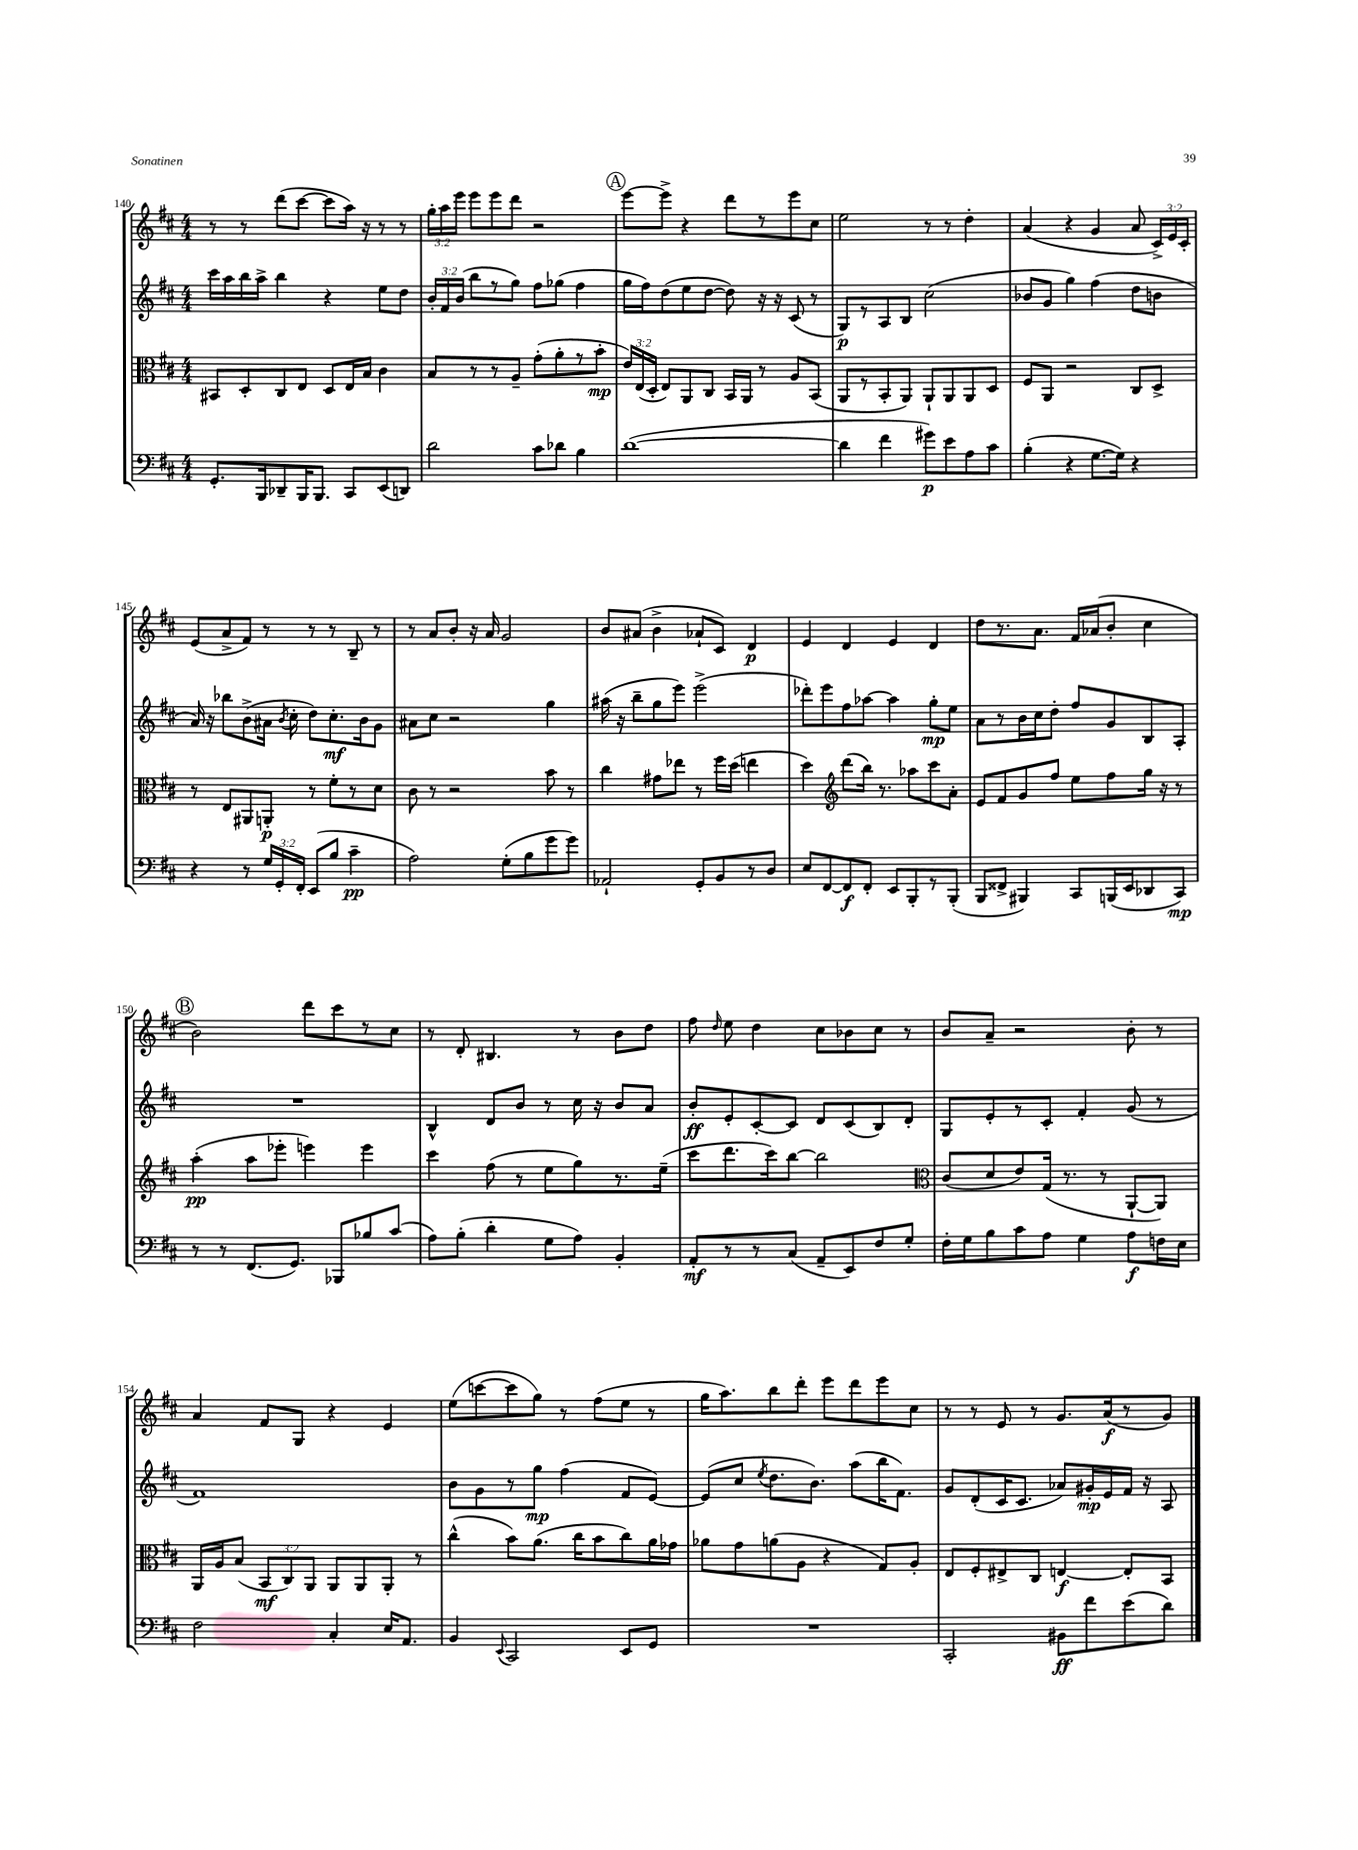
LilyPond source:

<<
\new StaffGroup <<
\new Staff = "s0" {
    \clef treble \key d \major \numericTimeSignature \time 4/4 \override Staff.TupletNumber.text = #tuplet-number::calc-fraction-text
    \autoBeamOff r8 r8 d'''8[( cis'''8]~ cis'''8[ a''16]) r16 r8 r8 |
    \tuplet 3/2 { g''16[-. a''16 e'''16] } e'''8[ e'''8 d'''8] r2 |
    \mark \markup { \circle "A" } e'''8[~ e'''8]-> r4 d'''8[ r8 e'''8 cis''8] |
    e''2 r8 r8 d''4-. |
    a'4( r4 g'4 a'8 \tuplet 3/2 { cis'16[->) e'16 cis'16]-. } |
    e'8[( a'8-> fis'8]) r8 r8 r8 b8-- r8 |
    r8 a'8[ b'8]-. r16 a'16 g'2 |
    b'8[ ais'8]( b'4-> aes'8[-! cis'8]) d'4\p |
    e'4 d'4 e'4 d'4 |
    d''8[ r8. a'8.] fis'16[ aes'16( b'8]-. cis''4 |
    \mark \markup { \circle "B" } b'2) d'''8[ cis'''8 r8 cis''8] |
    r8 d'8-. bis4. r8 b'8[ d''8] |
    fis''8 \grace { d''16 } e''8 d''4 cis''8[ bes'8 cis''8] r8 |
    b'8[ a'8]-- r2 b'8-. r8 |
    a'4 fis'8[ g8] r4 e'4 |
    e''8[( c'''8~ c'''8 g''8]) r8 fis''8[( e''8] r8 |
    g''16[ a''8.) b''8 d'''8]-. e'''8[ d'''8 e'''8 cis''8] |
    r8 r8 e'8 r8 g'8.[ a'16\f( r8 g'8]) \bar "|." |
}
\new Staff = "s1" {
    \clef treble \key d \major \numericTimeSignature \time 4/4 \override Staff.TupletNumber.text = #tuplet-number::calc-fraction-text
    \autoBeamOff cis'''16[ a''16 b''16 a''16]-> b''4 r4 e''8[ d''8] |
    \tuplet 3/2 { b'16[-. fis'16 b'16]( } b''8[ r8 g''8]) fis''8[ ges''8]( fis''4 |
    \mark \markup { \circle "A" } g''16[ fis''16) d''8( e''8 d''8]~ d''8) r16 r16 cis'8( r8 |
    g8[\p) r8 a8 b8] cis''2( |
    bes'8[ g'8] g''4) fis''4( d''8[ b'8] |
    a'16) r16 bes''8[ b'8->( ais'16] \acciaccatura { b'8 } cis''16-. d''8[) cis''8.-.\mf b'16 g'8] |
    ais'8[ cis''8] r2 g''4 |
    ais''16( r16 b''8[-- g''8 e'''8]) e'''2->( |
    des'''8[-.) e'''8 fis''8 aes''8]~ aes''4 g''8[-.\mp e''8] |
    a'8[ r8 b'16 cis''16 d''8]-. fis''8[ g'8 b8 a8]-. |
    \mark \markup { \circle "B" } R1 |
    b4-^ d'8[ b'8] r8 cis''16 r16 b'8[ a'8] |
    b'8[-.\ff e'8-. cis'8~-. cis'8] d'8[ cis'8( b8) d'8]-. |
    g8[ e'8-. r8 cis'8]-. fis'4-. g'8( r8 |
    fis'1) |
    b'8[ g'8 r8 g''8]\mp fis''4( fis'8[ e'8]~) |
    e'8[( cis''8] \acciaccatura { e''8 } d''8.[ b'8.]) a''8[( b''16 fis'8.]) |
    g'8[ d'8-.( cis'16 cis'8.] aes'8[) gis'16-.\mp e'16 fis'16] r16 a8 \bar "|." |
}
\new Staff = "s2" {
    \clef alto \key d \major \numericTimeSignature \time 4/4 \override Staff.TupletNumber.text = #tuplet-number::calc-fraction-text
    \autoBeamOff bis,8[ d8-. cis8 e8] d8[ e16 b16] cis'4 |
    b8[ r8 r8 a8]-- g'8[-.( a'8-. r8 b'8]-.\mp |
    \mark \markup { \circle "A" } \tuplet 3/2 { e'16[) e16( d16]-. } e8[) a,8 cis8] b,16[ a,16] r8 a8[ b,8]( |
    a,8[ r8 b,8-. a,8]) a,8[-! a,8 a,8 d8] |
    fis8[ a,8] r2 cis8[ d8]-> |
    r8 e8[ ais,8 a,8]-.\p r8 fis'8[-. r8 d'8] |
    cis'8 r8 r2 b'8 r8 |
    cis''4 gis'8[ ees''8] r8 fis''16[ d''16]( e''4 |
    d''4) \clef treble d'''8[( b''16]) r8. aes''8[ cis'''8 a'8]-. |
    e'8[ fis'8 g'8 fis''8] e''8[ fis''8 g''16] r16 r8 |
    \mark \markup { \circle "B" } a''4-.\pp( a''8[ ees'''8]-. e'''4) e'''4 |
    cis'''4 fis''8( r8 e''8[ g''8) r8. e''16]--( |
    cis'''8[ d'''8. cis'''16) b''8]~ b''2 |
    \clef alto cis'8[( d'8 e'8) g16]( r8. r8 a,8[~-! a,8]) |
    a,16[ a16 b8]( \tuplet 3/2 { b,8[\mf cis8) a,8] } a,8[ a,8 a,8]-. r8 |
    cis''4-^( b'8[) a'8.]( cis''16[ b'8 cis''8) a'16 ges'16] |
    aes'8[ g'8 a'8( a8] r4 g8[) a8]-. |
    e8[ fis8-. eis8-> cis8] e4~\f e8[-. b,8] \bar "|." |
}
\new Staff = "s3" {
    \clef bass \key d \major \numericTimeSignature \time 4/4 \override Staff.TupletNumber.text = #tuplet-number::calc-fraction-text
    \autoBeamOff g,8.[-. b,,16 des,8-- b,,16 b,,8.] cis,8[ e,8( d,8]) |
    d'2 cis'8[ des'8] b4 |
    \mark \markup { \circle "A" } d'1~( |
    d'4 fis'4 gis'8[\p) e'8 a8 cis'8] |
    b4-.( r4 g8.[~ g16]) r4 |
    r4 r8 \tuplet 3/2 { g16[ g,16-. fis,16]-. } e,8[( b8] cis'4--\pp |
    a2) g8[-.( b8 g'8 g'8]) |
    aes,2-! g,8[-. b,8 r8 d8] |
    e8[ fis,8~ fis,8\f fis,8]-. e,8[ b,,8-. r8 b,,8]-.( |
    b,,8[ fisis,8]-> bis,,4) cis,8[ b,,16( e,16 des,8 cis,8]\mp) |
    \mark \markup { \circle "B" } r8 r8 fis,8.[( g,8.]) bes,,8[ bes8 cis'8]( |
    a8[) b8]-.( d'4-. g8[ a8]) b,4-. |
    a,8[-.\mf r8 r8 cis8]( a,8[-- e,8) fis8 g8]-. |
    fis16[-. g16 b8 cis'8 a8] g4 a8[\f f16 e16] |
    fis2 cis4-. e16[ a,8.] |
    b,4 \appoggiatura { e,8 } cis,2 e,8[ g,8] |
    R1 |
    cis,2-. bis,8[\ff fis'8 e'8( d'8]) \bar "|." |
}
>>
>>
\layout { \context { \Score currentBarNumber = #140 } }
